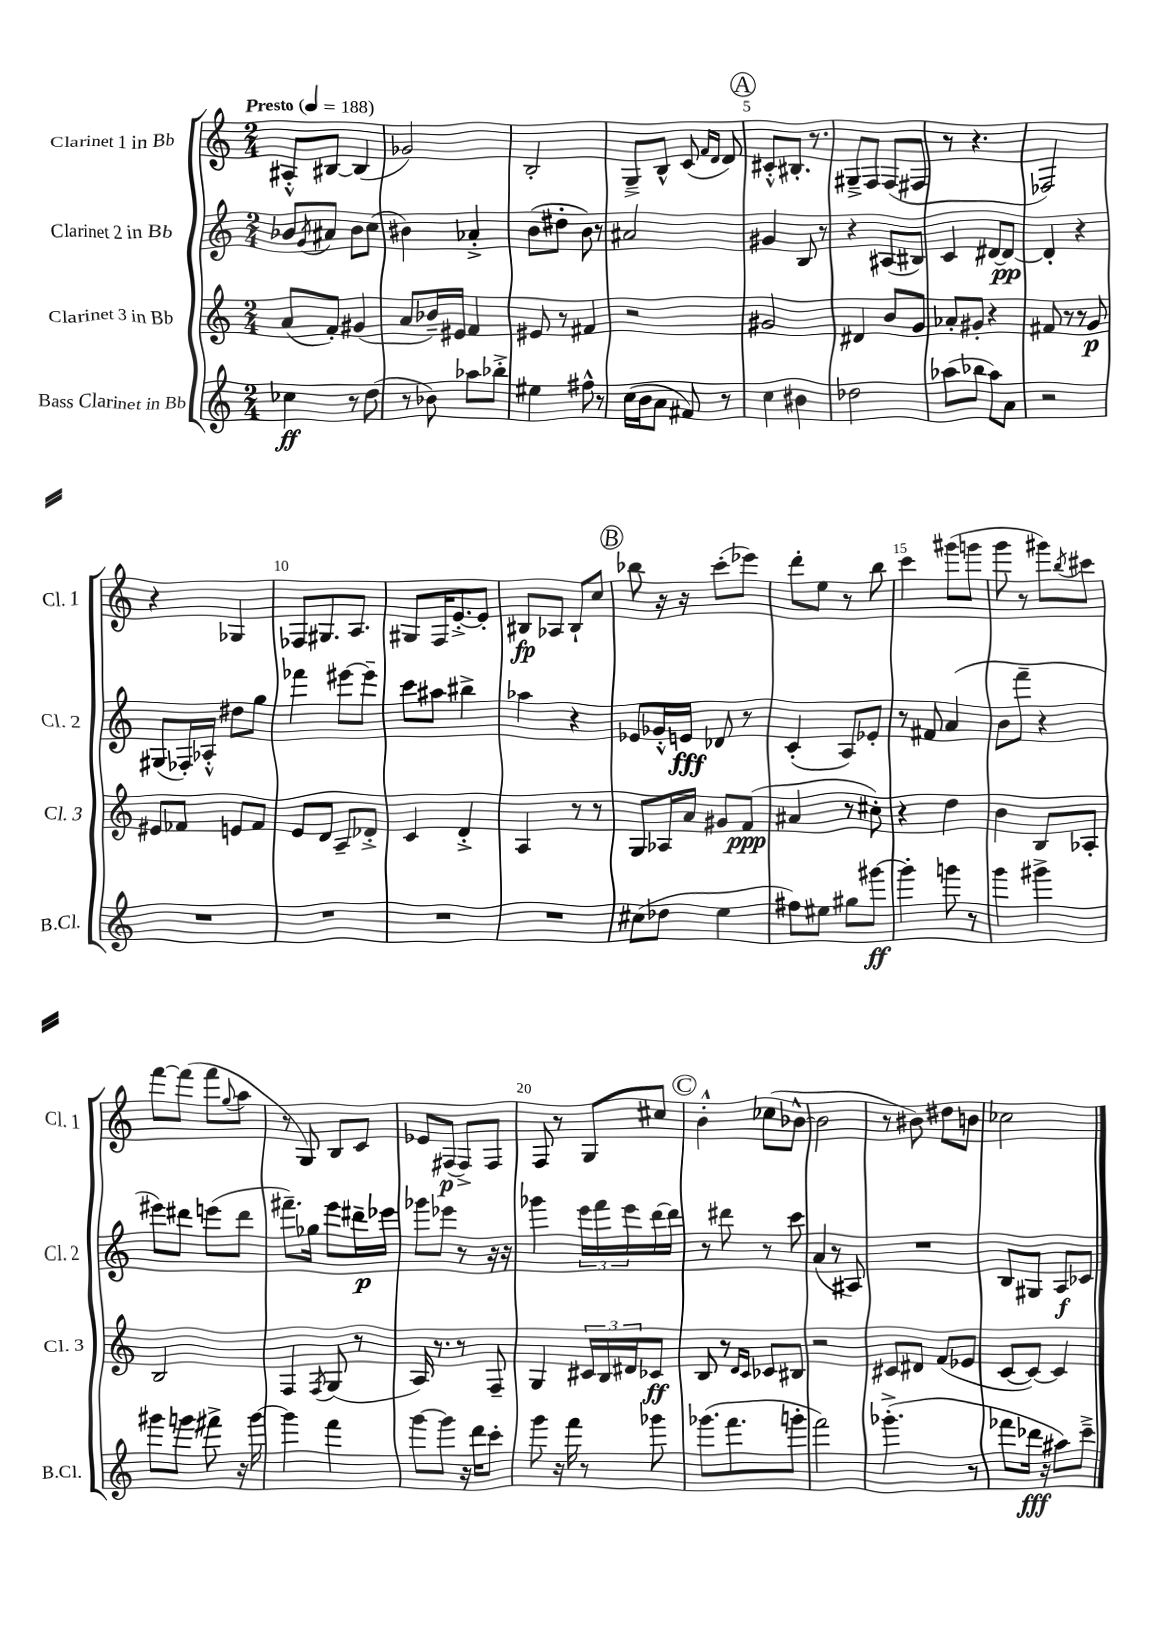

**kern	**kern	**kern	**kern
*staff4	*staff3	*staff2	*staff1
*clefG2	*clefG2	*clefG2	*clefG2
*k[]	*k[]	*k[]	*k[]
*M2/4	*M2/4	*M2/4	*M2/4
*MM188	*MM188	*MM188	*MM188
4cc-	(8a	8b-	8A#'^^
.	.	8qg	.
.	8f')	8a#	[8B#
8r	(4g#	8b-	(4B#]
(8dd	.	(8cc	.
=	=	=	=
8r	8a	4b#)	2g-)
8b-)	16b-~)	.	.
.	16e#	.	.
8aa-	4f	4a-'^	.
8bb-'^	.	.	.
=	=	=	=
4ee#	8e#	(8b	2B'
.	8r	8dd#'	.
8ff#^^	4f#	8b)	.
8r	.	8r	.
=	=	=	=
(16cc	2r	2a#	8G~^
16b	.	.	.
8a	.	.	8B^^
8f#)	.	.	(8c
.	.	.	16qqf
.	.	.	16qqd
8r	.	.	8d)
=	=	=	=
4cc	2g#	4g#	8c#'^^
.	.	.	8.B#'
4b#	.	8B	.
.	.	.	8.r
.	.	8r	.
=	=	=	=
2dd-	4d#	4r	8G#~^
.	.	.	8F
.	8b	(8A#	(8F
.	8g	8B#)	8F#
=	=	=	=
(8aa-	8a-'	4c	8r
8bb-	8g#'	.	4.r
8aa-)	4r	[8d#	.
8a	.	8d#_	.
=	=	=	=
2r	8f#	4d#']	2F-)
.	8r	.	.
.	8r	4r	.
.	8g	.	.
=	=	=	=
2r	8e#	(8G#	4r
.	8f-	16F-')	.
.	.	16A-'^^	.
.	8e	8dd#	4G-
.	8f-	8gg	.
=	=	=	=
2r	8e	4fff-	8F-
.	8d	.	8.G#
.	8A~	[8eee#	.
.	.	.	8.A
.	8d-'^	8eee#~]	.
=	=	=	=
2r	4c	8ccc	8G#
.	.	8aa#	16F
.	.	.	[8.e'^
.	4d'^	4bb#^	.
.	.	.	8e']
=	=	=	=
2r	4A	4aa-	8B#
.	.	.	8A-
.	8r	4r	8B#`
.	8r	.	8cc
=	=	=	=
(8cc#	8G	8e-	8bb-
8dd-	16A-	16g-'^^	16r
.	16a	16e	16r
4ee	8g#	8d-	(8ccc'
.	(8f	8r	8eee-)
=	=	=	=
8ff#)	4a#	(4c'	8ddd'
8ee#	.	.	8ee
8gg#	8r	8A)	8r
[8ggg#	8cc#')	8e-'	8bb
=	=	=	=
4ggg#']	4r	8r	4ccc
.	.	8f#	.
8ggg	4dd	(4a	(8ggg#
8r	.	.	8ggg
=	=	=	=
4ggg	4b	8b	8ggg
.	.	8fff~	8r
4ggg#^	8B	4r	8ggg#)
.	.	.	8qbb
.	8A-'	.	8ccc#
=	=	=	=
8ggg#	2B	8eee#)	[8fff
8ggg	.	8ddd#	(8fff]
8fff#^	.	(8eee	8fff
.	.	.	8qqgg
16r	.	8ddd#	8aa
[16ggg	.	.	.
=	=	=	=
4ggg]	4F	8.fff#~)	8r
.	.	.	8G)
.	.	16gg-	.
.	8qF	.	.
4fff	(8G	8eee	8B
.	8r	16ddd#~	8c
.	.	16eee-	.
=	=	=	=
[8ggg	16A)	8ggg-	8e-
.	8.r	.	.
8ggg]	.	8eee-	(8F#
16r	8r	8r	8F#^)
16ddd	.	.	.
8ccc'	8F~	16r	8F#
.	.	16r	.
=	=	=	=
8ggg	4G	4ggg-	8F
16r	.	.	8r
16fff	.	.	.
8r	24c#	24eee	8G
.	24B	24fff	.
.	24d#	24eee	.
8ggg-	8c-	[16ddd	8cc#
.	.	16ddd]	.
=	=	=	=
(8.ggg-	8B	8r	4b'^^
.	8r	8ddd#	.
8.fff	.	.	.
.	16qqd	.	.
.	16qqc	.	.
.	8c-	8r	(8cc-
8ggg'	8B#	8ccc	[8b-^^
=	=	=	=
2fff)	2r	(4a	2b-]
.	.	8r	.
.	.	8A#)	.
=	=	=	=
(4.ggg-'^	8c#	2r	8r
.	8d#	.	8b#)
.	(8f	.	8dd#
8r	8e-	.	8b
=	=	=	=
8fff-	[8c	8B	2cc-
16ddd-	8c_)	8G#	.
16r	.	.	.
8aa#)	4c]	8A	.
8ccc~^	.	8c-	.
==	==	==	==
*-	*-	*-	*-
